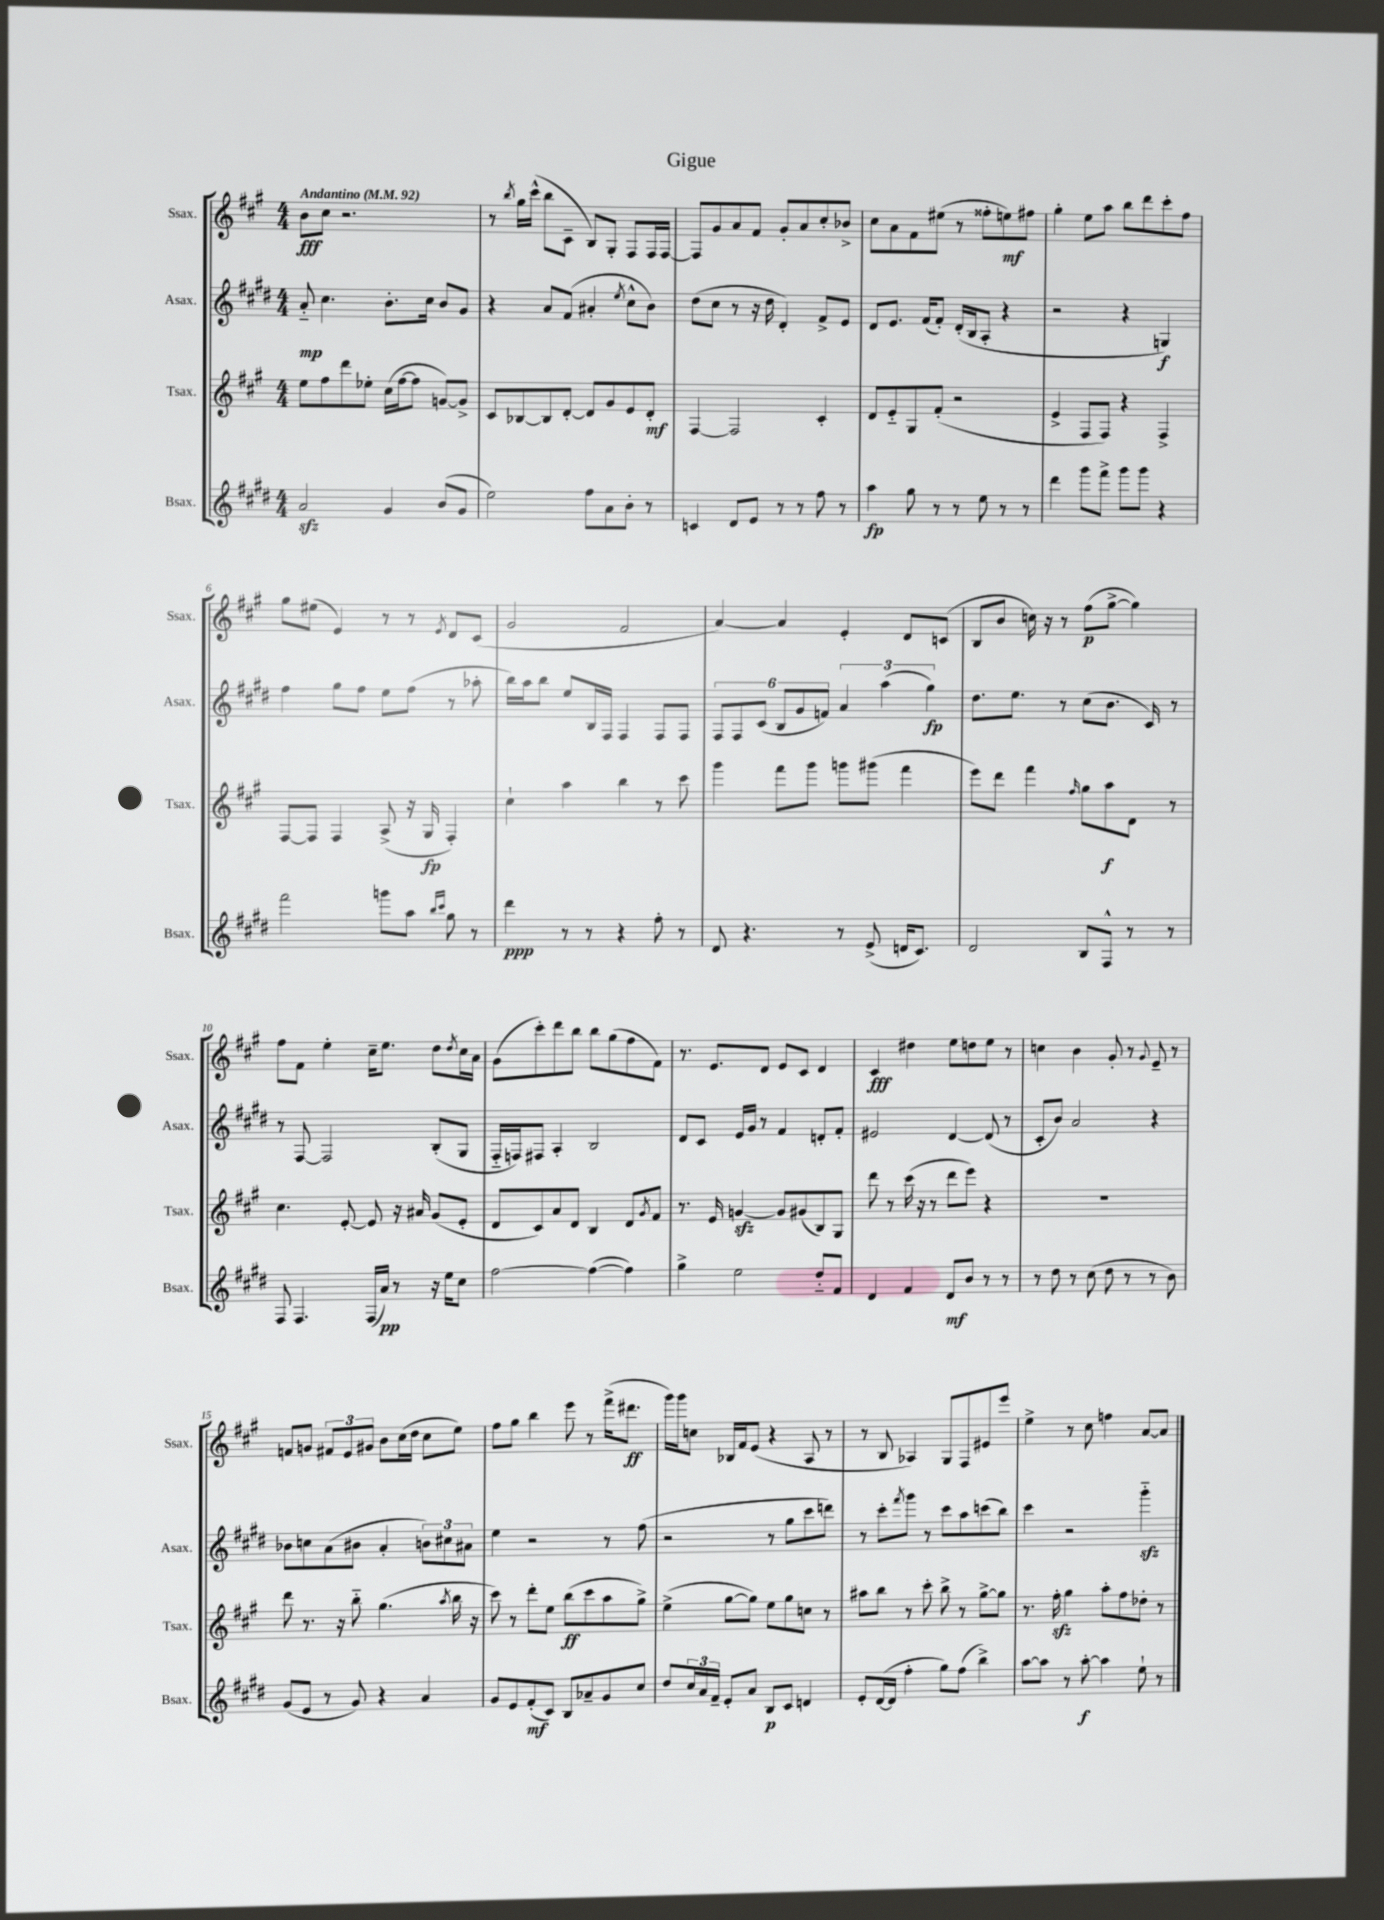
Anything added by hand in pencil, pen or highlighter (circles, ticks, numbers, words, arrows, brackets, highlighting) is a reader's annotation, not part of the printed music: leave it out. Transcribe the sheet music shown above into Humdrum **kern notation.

**kern	**kern	**kern	**kern
*staff4	*staff3	*staff2	*staff1
*clefG2	*clefG2	*clefG2	*clefG2
*k[f#c#g#d#]	*k[f#c#g#]	*k[f#c#g#d#]	*k[f#c#g#]
*M4/4	*M4/4	*M4/4	*M4/4
*MM92	*MM92	*MM92	*MM92
2a	8ee	8a'~	8b
.	8ff#	4.cc#	8cc#
.	8ddd	.	2.r
.	8ee-'	.	.
4g#	(16cc#	8.b'	.
.	[16ff#	.	.
.	8ff#]	.	.
.	.	16cc#	.
(8b	[8g)	8b	.
8g#	8g^]	8g#	.
=	=	=	=
2ee)	8c#	4r	8r
.	.	.	8qbb
.	[8B-	.	16gg#
.	.	.	(16ccc#^^
.	8B-]	8a	8bb
.	[8d'	(8f#	8c#~
8ff#	8d]	4a#'	8B)
8a	8g#	.	8G#'
.	.	8qee	.
8b'	8e	8cc#^^	8F#
8r	8d'	8b)	16F#
.	.	.	[16F#
=	=	=	=
4c	[4F#	(8dd#	8F#]
.	.	8cc#	8g#
8d#	2F#]	8r	8a
8e	.	16r	8f#
.	.	16dd#	.
8r	.	4d#')	8g#'
8r	.	.	8a
8ff#	4c#'	8f#^	8cc#'
8r	.	8e	8b-^
=	=	=	=
4aa	8d	8d#	8cc#
.	8e'~	8.e	8a
8gg#	8G#	.	8f#
.	.	(16f#	.
8r	(8f#'	8f#')	(8ee#
8r	2r	(16d#'	8r
.	.	16B	.
8ee	.	8A'	8ff##'
8r	.	4r	8ee)
8r	.	.	8ff#
=	=	=	=
4ddd#	4e^	2r	4gg#'
8ggg#	8F#	.	8ee
8fff#^	8F#)	.	8aa
8ggg#	4r	4r	8bb
8ggg#	.	.	8ddd
4r	4F#^	4G)	8ccc#'
.	.	.	8ff#
=	=	=	=
2fff#	[8F#	4ff#	8gg#
.	8F#]	.	(8ee#
.	4F#	8gg#	4e)
.	.	8ff#	.
8ggg	(8A^	8ee	8r
8aa	16r	(8ff#	8r
.	16G#	.	.
16qqbb	.	.	.
16qqccc#	.	.	8qe
8gg#	4F#')	8r	8d
8r	.	8aa-'	(8c#
=	=	=	=
4ddd#	4cc#`	16bb)	2g#
.	.	16aa	.
.	.	8bb	.
8r	4aa	8ee	.
8r	.	16B	.
.	.	16F#	.
4r	4bb	4F#	2f#
8ff#'	8r	8F#	.
8r	8ccc#	8F#	.
=	=	=	=
8d#	4ggg#	12F#	[4a)
.	.	12F#	.
4.r	.	.	.
.	.	(12c#	.
.	8fff#	12B	4a]
.	.	12g#	.
.	8ggg#	.	.
.	.	12f)	.
8r	8ggg	6a	4e'
(8e^	(8ggg#	.	.
.	.	(6aa	.
16d	4fff#	.	8d
8.c#)	.	.	.
.	.	6gg#)	.
.	.	.	(8c
=	=	=	=
2d#	8eee)	8.dd#	8B
.	8ddd	.	8b
.	.	8.ee	.
.	4fff#	.	16cc)
.	.	.	16r
.	.	8r	8r
.	16qqff#	.	.
8B	8gg#	(8cc#	(8ff#
8F#^^	8aa	8.b	[8gg#^
8r	8d	.	4gg#])
.	.	16c#)	.
8r	8r	8r	.
=	=	=	=
8F#	4.cc#	8r	8ff#
4.F#	.	[8F#	8f#
.	.	2F#]	4ee'
.	[8e'	.	.
(16F#	8e]	.	16cc#~
16a)	.	.	8.ee
8r	16r	.	.
.	16a#	.	.
16r	(8g#	(8B'	8dd
16ee	.	.	.
.	.	.	8qdd
8cc#	8e'	8G#	16cc#
.	.	.	16a
=	=	=	=
[2ff#	8d	16F#'~	(8g#
.	.	16F)	.
.	8c#)	8F#	8ccc#')
.	8a	4A'	8ddd
.	8d	.	8bb
(4ff#_	4B	2B	8bb
.	.	.	(8gg#
4ff#])	8d	.	8ff#
.	8qg#	.	.
.	8f#	.	8f#)
=	=	=	=
4gg#^	8.r	8d#	8.r
.	.	8c#	.
.	16e	.	8.e
2ee	[4g	16e	.
.	.	16g#	.
.	.	8r	8d
.	8g]	4f#	8e
.	(8g#	.	8c#
8dd#'~	8B)	8d'	4d
8f#	8G#	8f#'	.
=	=	=	=
4d#	8ddd	2e#	4c#
.	8r	.	.
4f#	(16ccc#	.	4dd#
.	16r	.	.
.	8r	.	.
8d#	8ddd	[4d#	8ee
8b	8eee)	.	8dd
8r	4r	(8d#]	8ee
8r	.	8r	8r
=	=	=	=
8r	1r	8c#'	4cc
8dd#	.	8b)	.
8r	.	2a	4b
(8cc#	.	.	.
8dd#	.	.	8g#'
8r	.	.	8r
.	.	.	8qqg#
8r	.	4r	8e~
8b)	.	.	8r
=	=	=	=
(8g#	8ddd	8b-	8f
8e	8.r	8cc	8g
8r	.	(8a	12f#
.	16r	.	.
.	.	.	12e
8g#)	8bb'~	8b#	.
.	.	.	12g#
4r	(4.gg#	4a'	8b
.	.	.	(16cc#
.	.	.	16dd
4a	.	12b)	8cc#
.	.	12cc#	.
.	8qaa	.	.
.	16bb	.	8ee)
.	.	12a#	.
.	16r	.	.
=	=	=	=
8g#	8ccc#)	4ee	8ff#
8e	8r	.	8gg#
(8f#'	8ddd'	2r	4bb
8c#)	8ee	.	.
8B	(8bb	.	8eee
8a-~	8ccc#	.	8r
8g#	8aa	8r	(16fff#^
.	.	.	8.ddd#
8cc#	8gg#^)	(8ff#	.
=	=	=	=
8dd#	(4ee^	2r	16ggg#)
.	.	.	16ggg#
24cc#	.	.	8cc
24a	.	.	.
24f#~	.	.	.
8e'	[8gg#	.	16B-
.	.	.	16f#
8a	8gg#])	.	(8e
8B	8ee	8r	4r
8c#	8gg#	8gg#	.
4d	8cc	8ccc#	8A
.	8r	8ddd)	8r
=	=	=	=
8e'	8aa#	8r	8r
([16d#	8bb	8ccc#'	8B
16d#]	.	.	.
.	.	8qfff#	.
4ff#'	8r	8ggg#	4A-)
.	8ccc#'	8r	.
8gg#)	8bb^	8ccc#	8G#
(8ff#	8r	8aa	8F#
4bb^)	[8gg#^	(8ccc	8e#
.	8gg#]	8bb)	8eee
=	=	=	=
[8aa	8.r	4ccc#	4ee^
8aa]	.	.	.
.	16ff#'	.	.
8r	4gg#	2r	8r
[8aa'	.	.	8cc#
4aa]	8aa'	.	4ff
.	8ff#	.	.
8ee`	8dd-'	4ggg#'~	[8a
8r	8r	.	8a]
==	==	==	==
*-	*-	*-	*-
